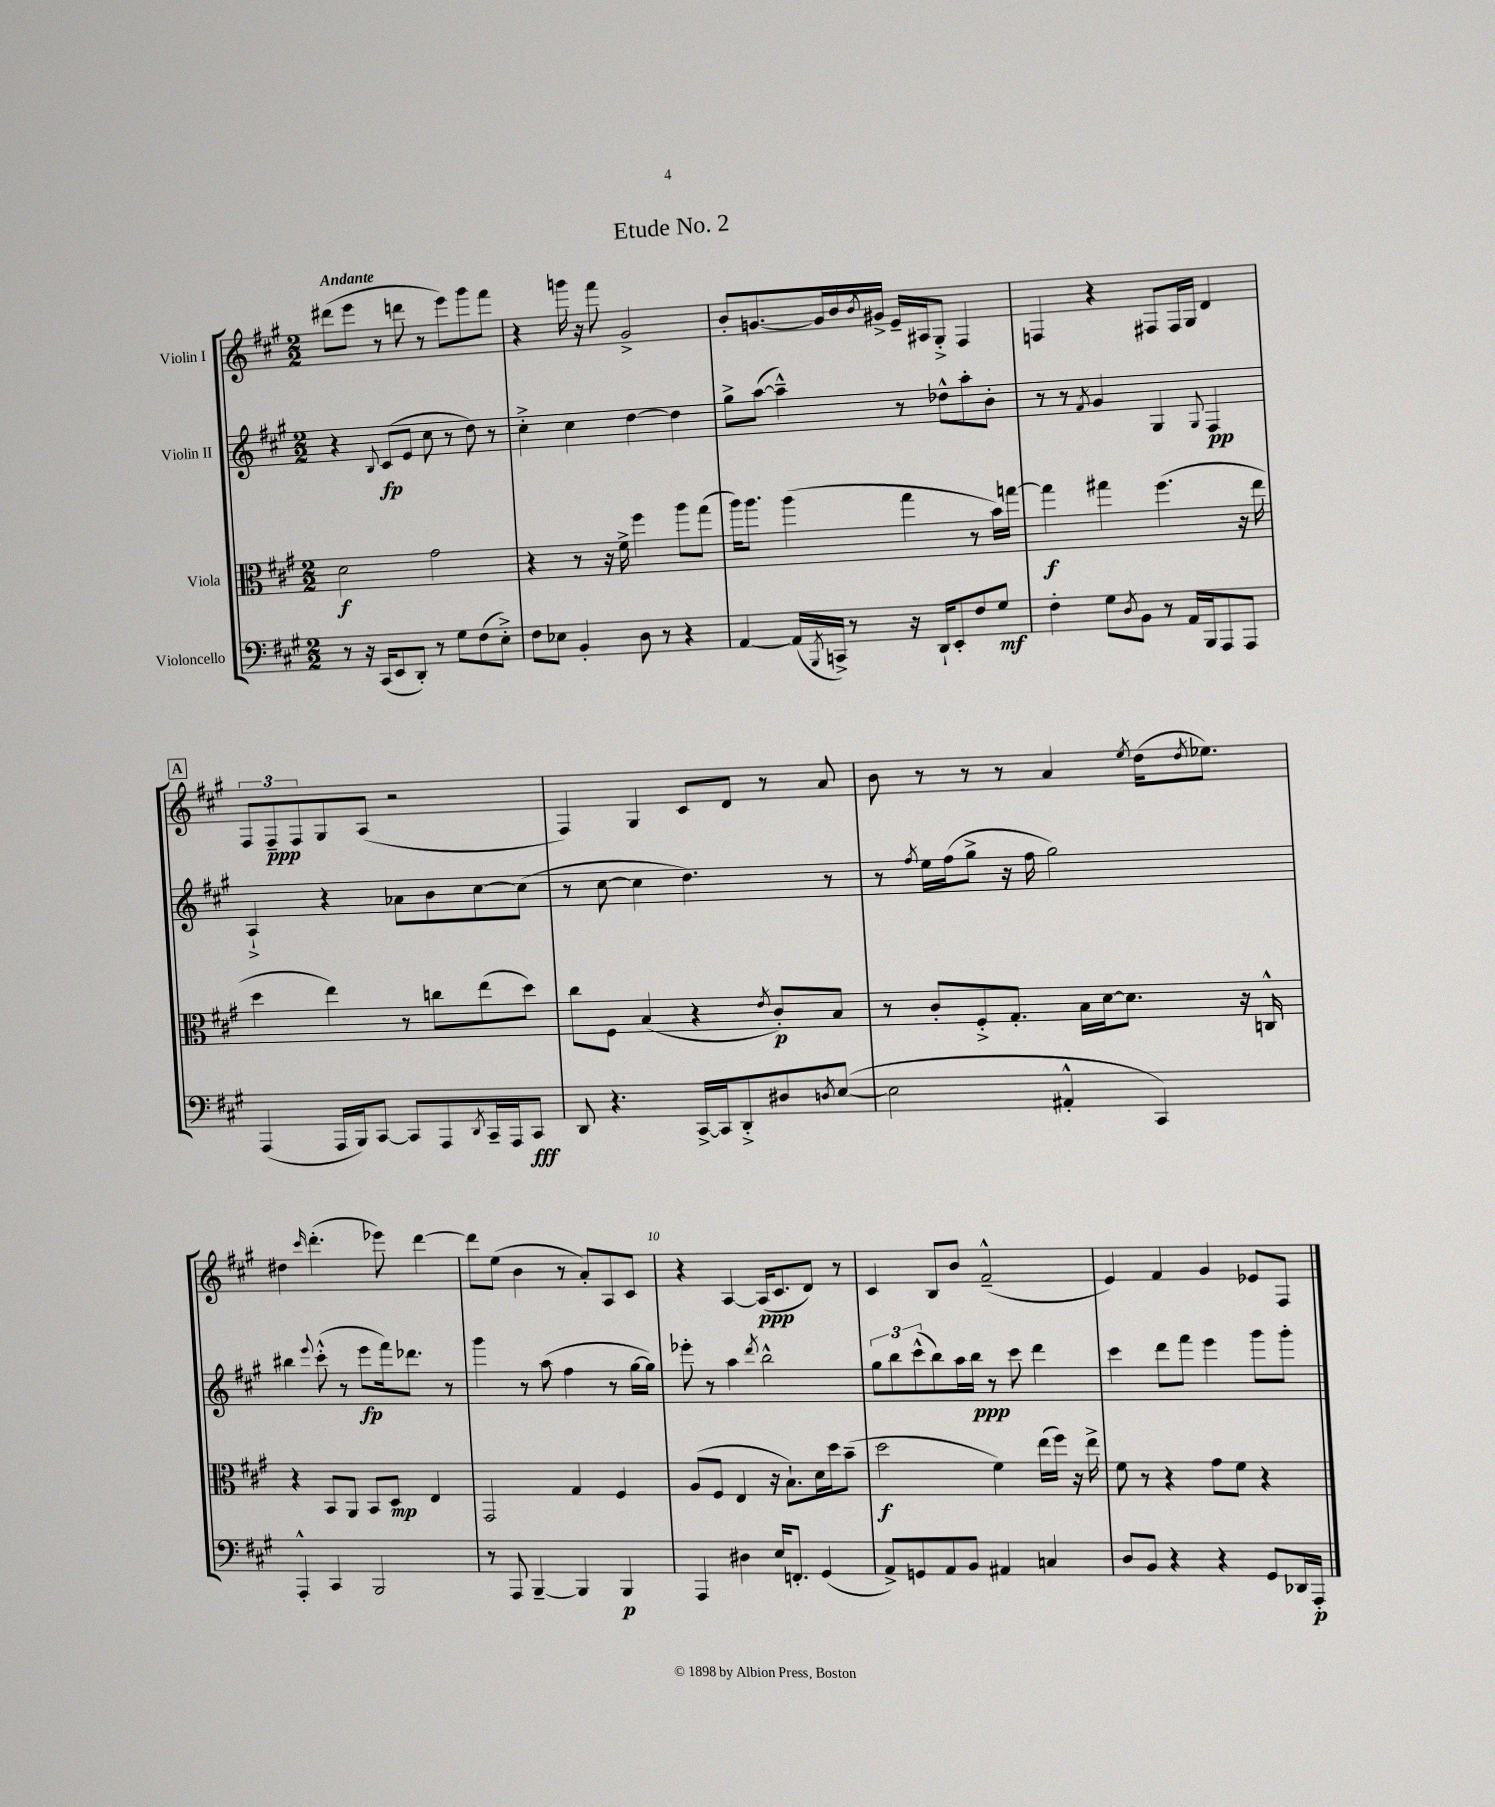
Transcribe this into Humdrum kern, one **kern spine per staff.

**kern	**kern	**kern	**kern
*staff4	*staff3	*staff2	*staff1
*clefF4	*clefC3	*clefG2	*clefG2
*k[f#c#g#]	*k[f#c#g#]	*k[f#c#g#]	*k[f#c#g#]
*M2/2	*M2/2	*M2/2	*M2/2
8r	2d	4r	(8ddd#
16r	.	.	8eee
(16CC#	.	.	.
.	.	8qqB	.
8EE	.	(8c#	8r
8DD')	.	8e	8ddd
8r	2g#	8cc#	8r
8G#	.	8r	8eee)
(8F#	.	8dd)	8ggg#
8E'^)	.	8r	8fff#
=	=	=	=
8F#	4r	4cc#'^	4r
8E-	.	.	.
4BB'	8r	4cc#	16ggg
.	.	.	16r
.	16r	.	8fff#
.	16f#^	.	.
8D	4ff#	[4dd	2g#^
8r	.	.	.
4r	8aa	4dd]	.
.	(8gg#	.	.
=	=	=	=
[4AA	16aa)	8gg#^	8b'
.	8.aa	.	.
.	.	([8aa	[8.g
(16AA]	(4aa	4aa~^^])	.
8qBBB	.	.	.
16CC^)	.	.	16g]
8r	.	.	16b
.	.	.	8qb
.	.	.	16g#^
16r	4gg#	8r	16e~
16DD`	.	.	16A#
8EE'	.	8dd-^^	8G#'^
8F#	8r	8aa'	4F#
8G#	16b)	8b'	.
.	[16gg	.	.
=	=	=	=
4F#'	4gg]	8r	4F
.	.	8r	.
.	.	8qf#	.
8G#	4gg#	4g#	4r
8qD	.	.	.
8BB	.	.	.
8r	(4.ff#	4G#	8F#
16AA	.	.	16F#
16BBB	.	.	16G#
.	.	8qqG#	.
8AAA	.	4F#	4d
8AAA	16r	.	.
.	16ee	.	.
=	=	=	=
(4AAA	4dd	4A`^	12F#
.	.	.	12F#~
.	.	.	12F#
16AAA	4ee)	4r	8G#
16BBB)	.	.	.
[8CC#	.	.	(8A
8CC#]	8r	8a-	2r
8AAA	8cc	8b	.
8qDD	.	.	.
16CC#~	(8ee	[8cc#	.
16AAA	.	.	.
8CC#	8dd)	(8cc#]	.
=	=	=	=
8DD	8cc#	8r	4F#)
4.r	8F#	[8cc#	.
.	(4B	4cc#]	4G#
[16CC#^	4r	4.dd)	8c#
16CC#]	.	.	.
8DD'^	.	.	8d
.	8qe	.	.
8D#	8c#')	.	8r
8qD	.	.	.
([8E	8B	8r	8a
=	=	=	=
2E]	8r	8r	8b
.	.	8qff#	.
.	8c#'	16ee	8r
.	.	(16ff#	.
.	8F#'^	8gg#^	8r
.	8.G#'	16r	8r
.	.	16ff#	.
4AA#'^^	.	2gg#)	4a
.	16B	.	.
.	[16d	.	.
.	8.d]	.	.
.	.	.	8qee
4CC#)	.	.	(16dd
.	.	.	8qdd
.	.	.	8.ee-)
.	16r	.	.
.	16C^^	.	.
=	=	=	=
4AAA'^^	4r	4bb#	4dd#
.	.	8qqeee	16qqccc#
4CC#	8BB	(8ccc#'^^	(4.ddd'
.	8AA	8r	.
2BBB	8BB	8eee	.
.	8D	16fff#)	8eee-)
.	.	8.ddd-	.
.	4E	.	[4ddd
.	.	8r	.
=	=	=	=
8r	2GG#	4ggg#	8ddd]
8AAA	.	.	(8ee
[4BBB~	.	8r	4b
.	.	(8aa	.
4BBB]	4G#	4ff#	8r
.	.	.	8a')
4BBB	4F#	8r	8A
.	.	[16gg#	8c#
.	.	16gg#])	.
=	=	=	=
4AAA	(8A	8eee-'	4r
.	8F#	8r	.
4D#	4E	4aa	[4A
.	.	8qddd	.
16E	16r	2bb^^	(16A]
8.FF'	8.B`)	.	8.c#
(4GG#	16d	.	8d)
.	16dd	.	.
.	(8b~	.	8r
=	=	=	=
8AA^)	2dd	12gg#	4c#
.	.	12bb	.
8GG	.	.	.
.	.	(12ccc#^^	.
8AA	.	8bb)	8B
8BB	.	16aa	8b
.	.	16bb	.
4AA#	4f#)	8r	(2f#~^^
.	.	8ccc#	.
4C	(16ee	4ddd	.
.	16ff#)	.	.
.	16r	.	.
.	16ee^	.	.
=	=	=	=
8D	8f#	4ccc#	4e)
8BB	8r	.	.
4r	4r	8ddd	4f#
.	.	8fff#	.
4r	8g#	4eee	4g#
.	8f#	.	.
8GG#	4r	8ggg#	8e-
16DD-	.	8ggg#'	8F#
16AAA'	.	.	.
==	==	==	==
*-	*-	*-	*-
